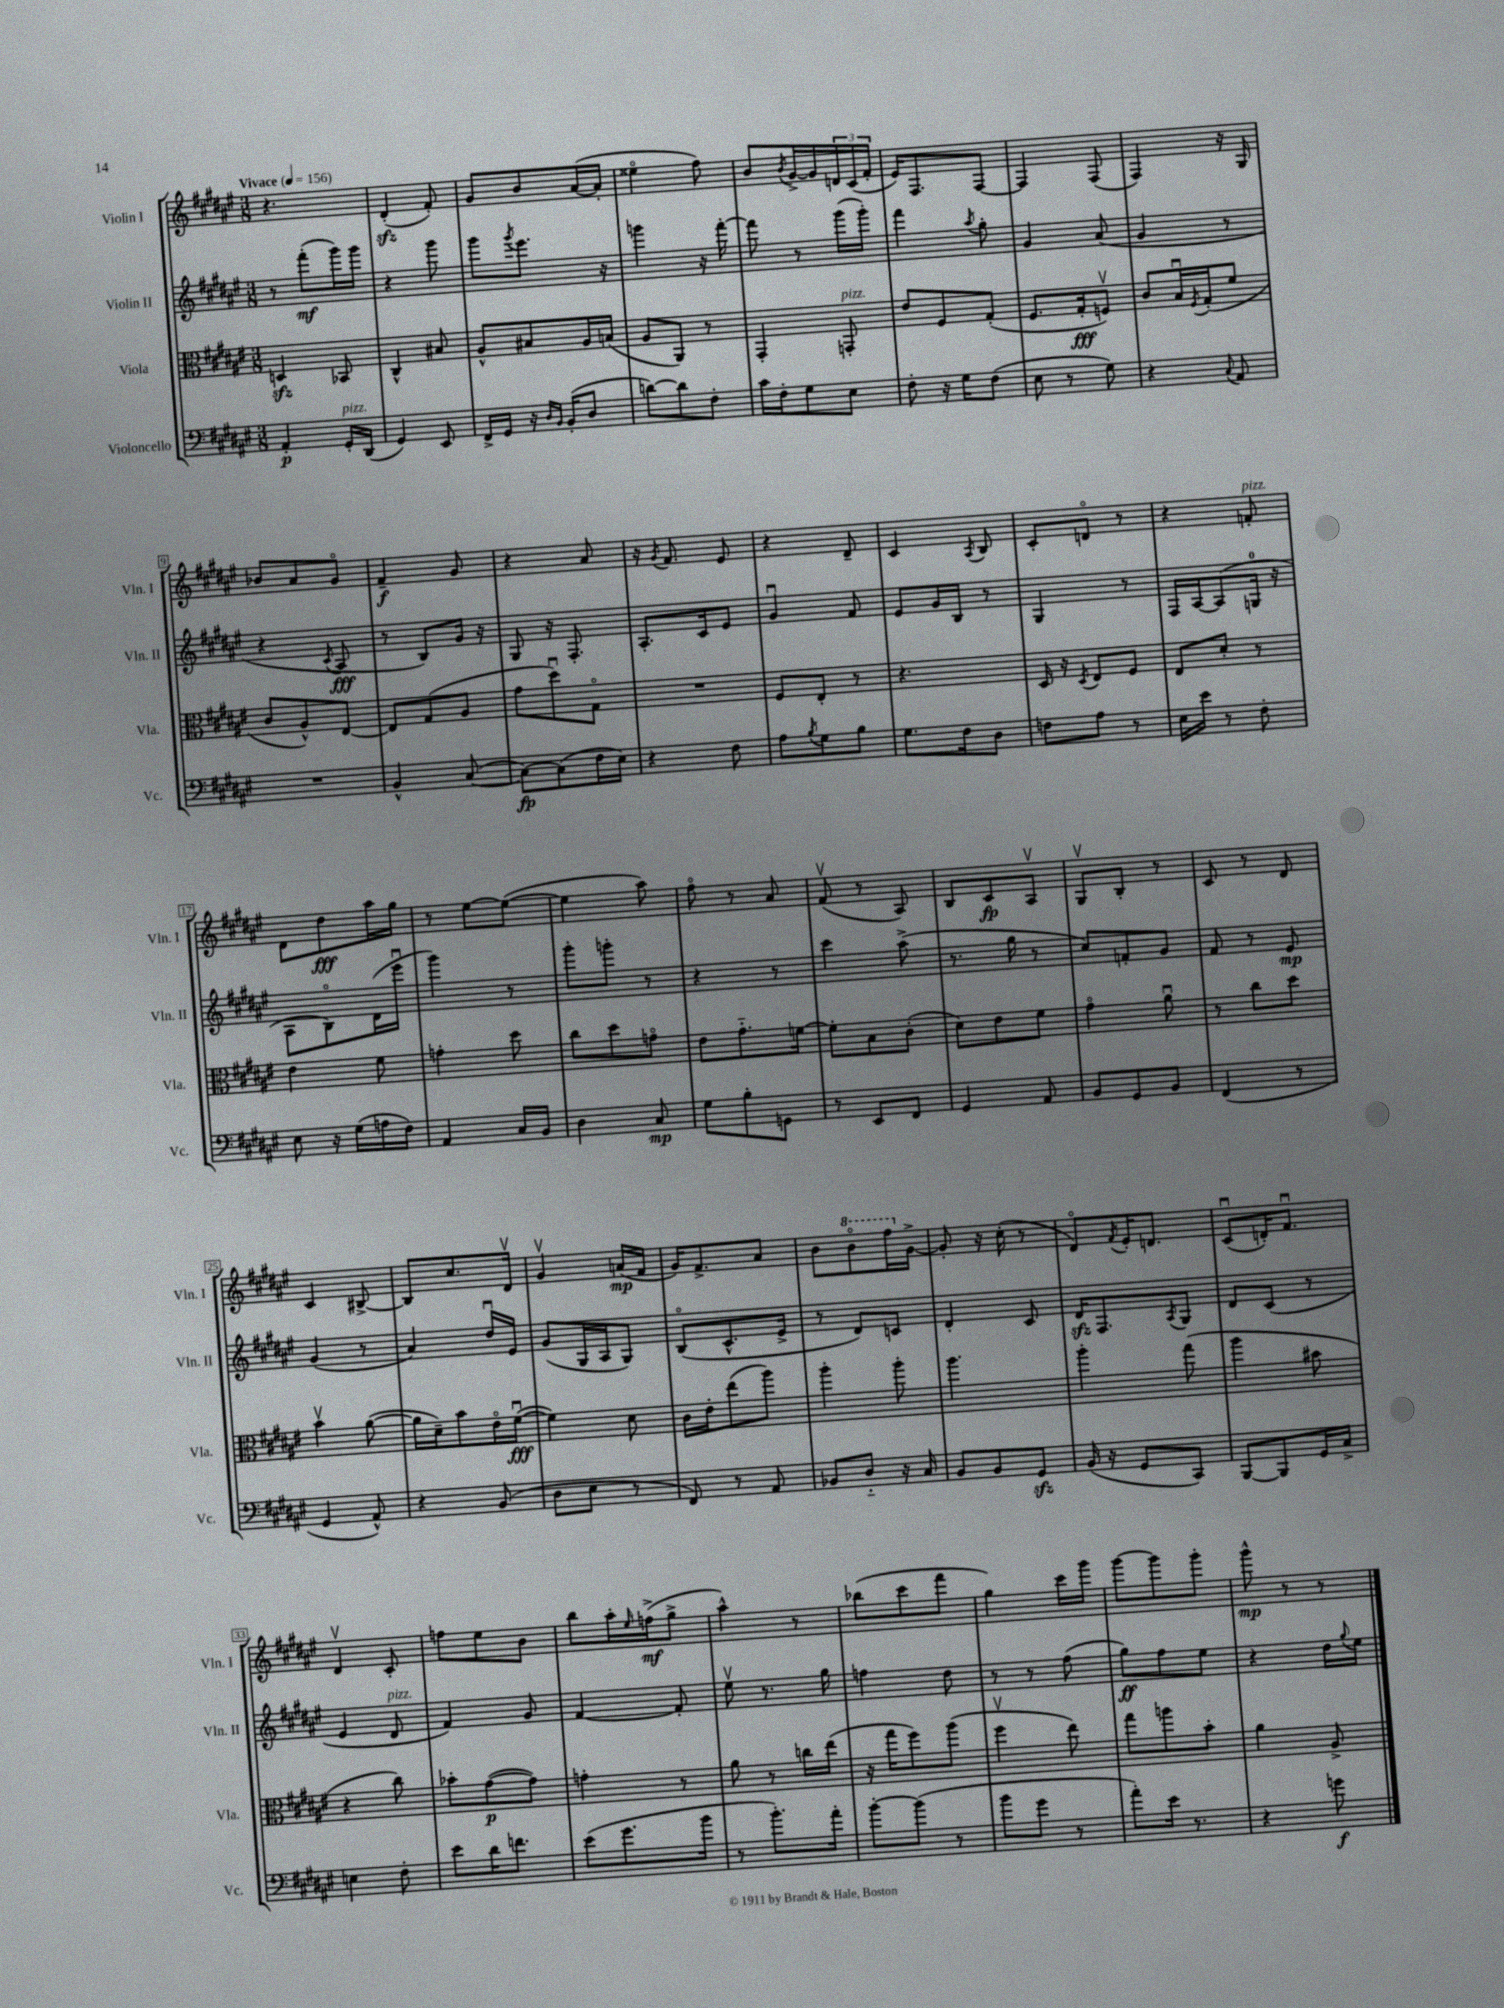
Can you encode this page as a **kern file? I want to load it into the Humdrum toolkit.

**kern	**dynam	**kern	**dynam	**kern	**dynam	**kern	**dynam
*part4	*part4	*part3	*part3	*part2	*part2	*part1	*part1
*staff4	*staff4	*staff3	*staff3	*staff2	*staff2	*staff1	*staff1
*I"Violoncello	*	*I"Viola	*	*I"Violin II	*	*I"Violin I	*
*I'Vc.	*	*I'Vla.	*	*I'Vln. II	*	*I'Vln. I	*
*clefF4	*	*clefC3	*	*clefG2	*	*clefG2	*
*k[f#c#g#d#a#e#]	*	*k[f#c#g#d#a#e#]	*	*k[f#c#g#d#a#e#]	*	*k[f#c#g#d#a#e#]	*
*M3/8	*	*M3/8	*	*M3/8	*	*M3/8	*
*MM156	*	*MM156	*	*MM156	*	*MM156	*
=1	=1	=1	=1	=1	=1	=1	=1
!	!	!	!	!	!	!LO:TX:a:B:t=Vivace	!
4AA#'/	p	4Dnzz/	.	8r	.	4.r	.
.	.	.	.	(8fff#'\L	mf	.	.
!LO:TX:a:i:t=pizz.	!	!	!	!	!	!	!
16GG#'/LL	.	8BB-X/	.	16ggg#\L)	.	.	.
(16DD#/JJ	.	.	.	16ggg#\JJ	.	.	.
=2	=2	=2	=2	=2	=2	=2	=2
4GG#/)	.	4C#^^/	.	4r	.	(4d#zz'/	.
8EE#/	.	8B#X/	.	8ggg#\	.	8f#'/)	.
=3	=3	=3	=3	=3	=3	=3	=3
16FF#^/LL	.	8A#^^/L	.	8ggg#\L	.	8g#/L	.
16GG#/JJ	.	.	.	.	.	.	.
.	.	.	.	8qggg#/	.	.	.
16r	.	8B#X/	.	8.eee#\J	.	8b/	.
16qqD#/LL	.	.	.	.	.	.	.
16qqBB/JJ	.	.	.	.	.	.	.
(16BB'/KL	.	.	.	.	.	.	.
8D#/J	.	16A#/L	.	.	.	([16a#/L	.
.	.	(16Bn/JJ	.	16r	.	16a#'/JJ]	.
=4	=4	=4	=4	=4	=4	=4	=4
[8dn\L)	.	8A#/L	.	4gggn\	.	4ee##X\	.
8d\]	.	8AA#/J)	.	.	.	.	.
8F#'\J	.	8r	.	16r	.	8ff#\)	.
.	.	.	.	[16fff#'\	.	.	.
=5	=5	=5	=5	=5	=5	=5	=5
16c#\LL	.	4GG#'/	.	8fff#\]	.	8b/L	.
16F#'\J	.	.	.	.	.	.	.
.	.	.	.	.	.	8qb/	.
8G#\	.	.	.	8r	.	[16g#^/L	.
.	.	.	.	.	.	16g#/]	.
!	!	!LO:TX:a:i:t=pizz.	!	!	!	!	!
8E#\J	.	8GGn'/	.	(16ggg#\LL	.	24dn/	.
.	.	.	.	.	.	(24c#/	.
.	.	.	.	16ggg#'\JJ)	.	.	.
.	.	.	.	.	.	24f#'/JJ	.
=6	=6	=6	=6	=6	=6	=6	=6
8F#'\	.	8e#/L	.	4fff#\	.	16e#/KL)	.
.	.	.	.	.	.	8.F#/	.
16r	.	8F#/	.	.	.	.	.
16G#\KL	.	.	.	.	.	.	.
.	.	.	.	8qaa#/	.	.	.
(8F#\J	.	(8G#'/J	.	8gg#'\	.	[8F#/J	.
=7	=7	=7	=7	=7	=7	=7	=7
8E#\	.	8.F#/L	.	4g#/	.	4F#/]	.
8r	.	.	.	.	.	.	.
.	.	16G#'/k	fff	.	.	.	.
8G#\)	.	8Fnv/J)	.	(8a#/	.	(8F#/	.
=8	=8	=8	=8	=8	=8	=8	=8
4r	.	8c#/L	.	4g#/	.	4F#/)	.
.	.	16Bu/L	.	.	.	.	.
.	.	8qF#/	.	.	.	.	.
.	.	(16G#'/J	.	.	.	.	.
8qqC#/	.	.	.	.	.	.	.
8AA#/	.	8f#/J	.	8r	.	16r	.
.	.	.	.	.	.	16G#/	.
!!LO:LB:g=z
=9	=9	=9	=9	=9	=9	=9	=9
4.r	.	8c#/L	.	4r	.	8b-X/L	.
.	.	8A#^^/)	.	.	.	8a#/	.
.	.	.	.	8qc#/	.	.	.
.	.	[8E#/J	.	8A#/	fff	8g#/J	.
=10	=10	=10	=10	=10	=10	=10	=10
4BB^^/	.	8E#/L]	.	8r	.	4f#~/	f
.	.	(8G#/	.	8B/L)	.	.	.
([8C#/	.	8A#/J	.	16g#/Jk	.	8g#/	.
.	.	.	.	16r	.	.	.
=11	=11	=11	=11	=11	=11	=11	=11
8C#\L_)	fp	8g#\L	.	8G#/	.	4r	.
(8C#\]	.	8dd#u\)	.	16r	.	.	.
.	.	.	.	8.F#'/	.	.	.
16F#\L	.	8G#\J	.	.	.	8a#/	.
16E#\JJ)	.	.	.	.	.	.	.
=12	=12	=12	=12	=12	=12	=12	=12
4r	.	4.r	.	8.A#'/L	.	16r	.
.	.	.	.	.	.	8qg#/	.
.	.	.	.	.	.	8.f#/	.
.	.	.	.	16c#/k	.	.	.
8F#\	.	.	.	8e#/J	.	8e#/	.
=13	=13	=13	=13	=13	=13	=13	=13
8A#\L	.	8F#/L	.	4g#u/	.	4r	.
8qB/	.	.	.	.	.	.	.
8G#\	.	8E#'/J	.	.	.	.	.
8B\J	.	8r	.	8f#/	.	8d#~/	.
=14	=14	=14	=14	=14	=14	=14	=14
8.G#\L	.	4.r	.	8e#/L	.	4c#/	.
.	.	.	.	16g#/L	.	.	.
16F#\k	.	.	.	16B/JJ	.	.	.
.	.	.	.	.	.	8qA#/	.
8D#\J	.	.	.	8r	.	8B/	.
=15	=15	=15	=15	=15	=15	=15	=15
8Fn\L	.	16D#/	.	4G#/	.	8c#'/L	.
.	.	16r	.	.	.	.	.
.	.	8qD#/	.	.	.	.	.
8A#\J	.	8E#/L	.	.	.	8dn/J	.
8r	.	8F#/J	.	8r	.	8r	.
=16	=16	=16	=16	=16	=16	=16	=16
16E#\LL	.	8E#/L	.	16F#/LL	.	4r	.
16e#\JJ	.	.	.	[16A#/J	.	.	.
8r	.	8d#'/J	.	(8A#/]	.	.	.
!	!	!	!	!	!	!LO:TX:a:i:t=pizz.	!
8F#'\	.	8r	.	16Gn/Jk	.	8fn'/	.
.	.	.	.	16r	.	.	.
!!LO:LB:g=z
=17	=17	=17	=17	=17	=17	=17	=17
8E#\	.	4e#\	.	8A#\L	.	8d#\L	.
16r	.	.	.	8B\)	.	8dd#\	fff
(16G#\LL	.	.	.	.	.	.	.
16An\	.	8f#\	.	(16d#\L	.	16aa#\L	.
16F#\JJ)	.	.	.	16eee#u\JJ	.	16gg#\JJ	.
=18	=18	=18	=18	=18	=18	=18	=18
4AA#/	.	4gn'\	.	4ggg#\)	.	8r	.
.	.	.	.	.	.	[8ee#\L	.
16C#/LL	.	8dd#\	.	8r	.	(8ee#\J_	.
16BB/JJ	.	.	.	.	.	.	.
=19	=19	=19	=19	=19	=19	=19	=19
4D#\	.	8cc#\L	.	8ggg#'\L	.	4ee#\]	.
.	.	8dd#\	.	8gggn'\J	.	.	.
8C#/	mp	8gn\J	.	8r	.	8aa#\)	.
=20	=20	=20	=20	=20	=20	=20	=20
8G#\L	.	8e#\L	.	4r	.	8ff#\	.
8B'\	.	8.g#\	.	.	.	8r	.
8GGn\J	.	.	.	8r	.	8a#/	.
.	.	[16fn\Jk	.	.	.	.	.
=21	=21	=21	=21	=21	=21	=21	=21
8r	.	8f'\L]	.	4ccc#\	.	(8f#v/	.
8EE#/L	.	8B\	.	.	.	8r	.
8FF#/J	.	(8c#'\J	.	(8aa#^\	.	8A#/)	.
=22	=22	=22	=22	=22	=22	=22	=22
4GG#/	.	8d#\L)	.	8.r	.	8B/L	.
.	.	8e#\	.	.	.	8c#/	fp
.	.	.	.	16gg#\	.	.	.
8AA#/	.	8f#\J	.	8r	.	8A#v/J	.
=23	=23	=23	=23	=23	=23	=23	=23
8BB/L	.	4g#\	.	8cc#/L)	.	8G#v/L	.
8GG#/	.	.	.	8fn'/	.	8B'/J	.
8BB/J	.	8a#u\	.	8g#/J	.	8r	.
=24	=24	=24	=24	=24	=24	=24	=24
(4FF#/	.	8r	.	8f#/	.	8c#/	.
.	.	8cc#\L	.	8r	.	8r	.
8r	.	8dd#\J	.	8e#/	mp	8d#/	.
!!LO:LB:g=z
=25	=25	=25	=25	=25	=25	=25	=25
4GG#/	.	4bv\	.	(4g#/	.	4c#/	.
8AA#^^/)	.	([8a#\	.	8r	.	[8B#X^/	.
=26	=26	=26	=26	=26	=26	=26	=26
4r	.	16a#\LL]	.	4a#/)	.	8B#/L]	.
.	.	16d#~\J)	.	.	.	.	.
.	.	8b\	.	.	.	8.cc#/	.
(8BB/	.	16e#\L	.	16dd#u/LL	.	.	.
.	.	([16f#u\JJ	fff	16e#/JJ	.	16d#v/Jk	.
=27	=27	=27	=27	=27	=27	=27	=27
8D#\L	.	4f#\])	.	(8g#/L	.	4g#v/	.
8E#\J	.	.	.	16G#/L	.	.	.
.	.	.	.	16A#/J	.	.	.
8r	.	8d#\	.	8G#/J)	.	(16an/LL	mp
.	.	.	.	.	.	16f#/JJ	.
=28	=28	=28	=28	=28	=28	=28	=28
8FF#/)	.	16c#\LL	.	(8B/L	.	16g#/KL)	.
.	.	16e#'\J	.	.	.	8.f#^/	.
8r	.	(8ee#\	.	8.c#^^/	.	.	.
8AA#/	.	8aa#\J)	.	.	.	8a#/J	.
.	.	.	.	16e#^/Jk	.	.	.
=29	=29	=29	=29	=29	=29	=29	=29
8BB-X/L	.	4aa#'\	.	8r	.	8b\L	.
*	*	*	*	*	*	*8va	*
8D#/J	.	.	.	8d#/L)	.	8bb\	.
16r	.	8aa#'\	.	8cn/J	.	16fff#\L	.
*	*	*	*	*	*	*X8va	*
16C#/	.	.	.	.	.	[16g#^\JJ	.
=30	=30	=30	=30	=30	=30	=30	=30
8BB/L	.	4.aa#\	.	4d#'/	.	8g#'/]	.
8BB/	.	.	.	.	.	16r	.
.	.	.	.	.	.	(16cc#'\	.
8GG#zz/J	.	.	.	8c#/	.	8r	.
=31	=31	=31	=31	=31	=31	=31	=31
(16BB/	.	4aa#'\	.	16d#zz/KL	.	8d#/L)	.
16r	.	.	.	8.F#/	.	.	.
.	.	.	.	.	.	8qf#/	.
8GG#/L	.	.	.	.	.	16e#'/K	.
.	.	.	.	.	.	8.dn/J	.
.	.	.	.	8qA#/	.	.	.
8CC#/J)	.	(8gg#\	.	8G#/J	.	.	.
=32	=32	=32	=32	=32	=32	=32	=32
[8BBB/L	.	4aa#\	.	8d#/L	.	(8c#u/L	.
8BBB/]	.	.	.	(8c#/J	.	16dn'/K)	.
.	.	.	.	.	.	8.f#u/J	.
16GG#/L	.	8b#X\	.	8r	.	.	.
16C#^/JJ	.	.	.	.	.	.	.
!!LO:LB:g=z
=33	=33	=33	=33	=33	=33	=33	=33
4En\	.	4r	.	4e#/	.	4d#v/	.
!	!	!	!	!LO:TX:a:i:t=pizz.	!	!	!
8F#'\	.	8cc#\)	.	8d#/	.	8c#'/	.
=34	=34	=34	=34	=34	=34	=34	=34
8e#\L	.	8b-X'\L	.	4f#/)	.	8ffn\L	.
16d#\K	.	([8g#\	p	.	.	8ee#\	.
8.fn\J	.	.	.	.	.	.	.
.	.	8g#\J])	.	8g#/	.	8b\J	.
=35	=35	=35	=35	=35	=35	=35	=35
(8e#\L	.	4gn'\	.	[4f#/	.	8bb\L	.
8.g#\	.	.	.	.	.	16aa#'\L	.
.	.	.	.	.	.	16qqee#/	.
.	.	.	.	.	.	(16ffn^\J	mf
.	.	8r	.	8f#'/]	.	8gg#^\J	.
16b\Jk	.	.	.	.	.	.	.
=36	=36	=36	=36	=36	=36	=36	=36
8r	.	8a#\	.	8ee#v\	.	4aa#^^\)	.
8.b'\L)	.	8r	.	8.r	.	.	.
.	.	16ccn\LL	.	.	.	8r	.
16a#'\Jk	.	(16ee#\JJ	.	16gg#\	.	.	.
=37	=37	=37	=37	=37	=37	=37	=37
[8b'\L	.	16r	.	4ffn\	.	(8bb-X\L	.
.	.	16gg#\KL	.	.	.	.	.
(8b\J]	.	8ff#\)	.	.	.	8ccc#\	.
8r	.	(8aa#\J	.	8dd#\	.	8fff#\J	.
=38	=38	=38	=38	=38	=38	=38	=38
8b\L	.	4ff#v\	.	8r	.	4gg#\)	.
8g#\J	.	.	.	8r	.	.	.
8r	.	8ee#\)	.	(8ff#\	.	16ccc#\LL	.
.	.	.	.	.	.	16ggg#\JJ	.
=39	=39	=39	=39	=39	=39	=39	=39
8a#'\L)	.	8gg#\L	.	8gg#\L)	ff	[8ggg#\L	.
16e#\Jk	.	8aan\	.	8ff#\	.	8ggg#\]	.
8.r	.	.	.	.	.	.	.
.	.	8b'\J	.	8ee#\J	.	8ggg#'\J	.
=40	=40	=40	=40	=40	=40	=40	=40
4r	.	4a#\	.	4r	.	8ggg#^^\	mp
.	.	.	.	.	.	8r	.
8gn\	f	8A#^/	.	16dd#\LL	.	8r	.
.	.	.	.	8qqgg#/	.	.	.
.	.	.	.	16ee#\JJ	.	.	.
==	==	==	==	==	==	==	==
*-	*-	*-	*-	*-	*-	*-	*-
